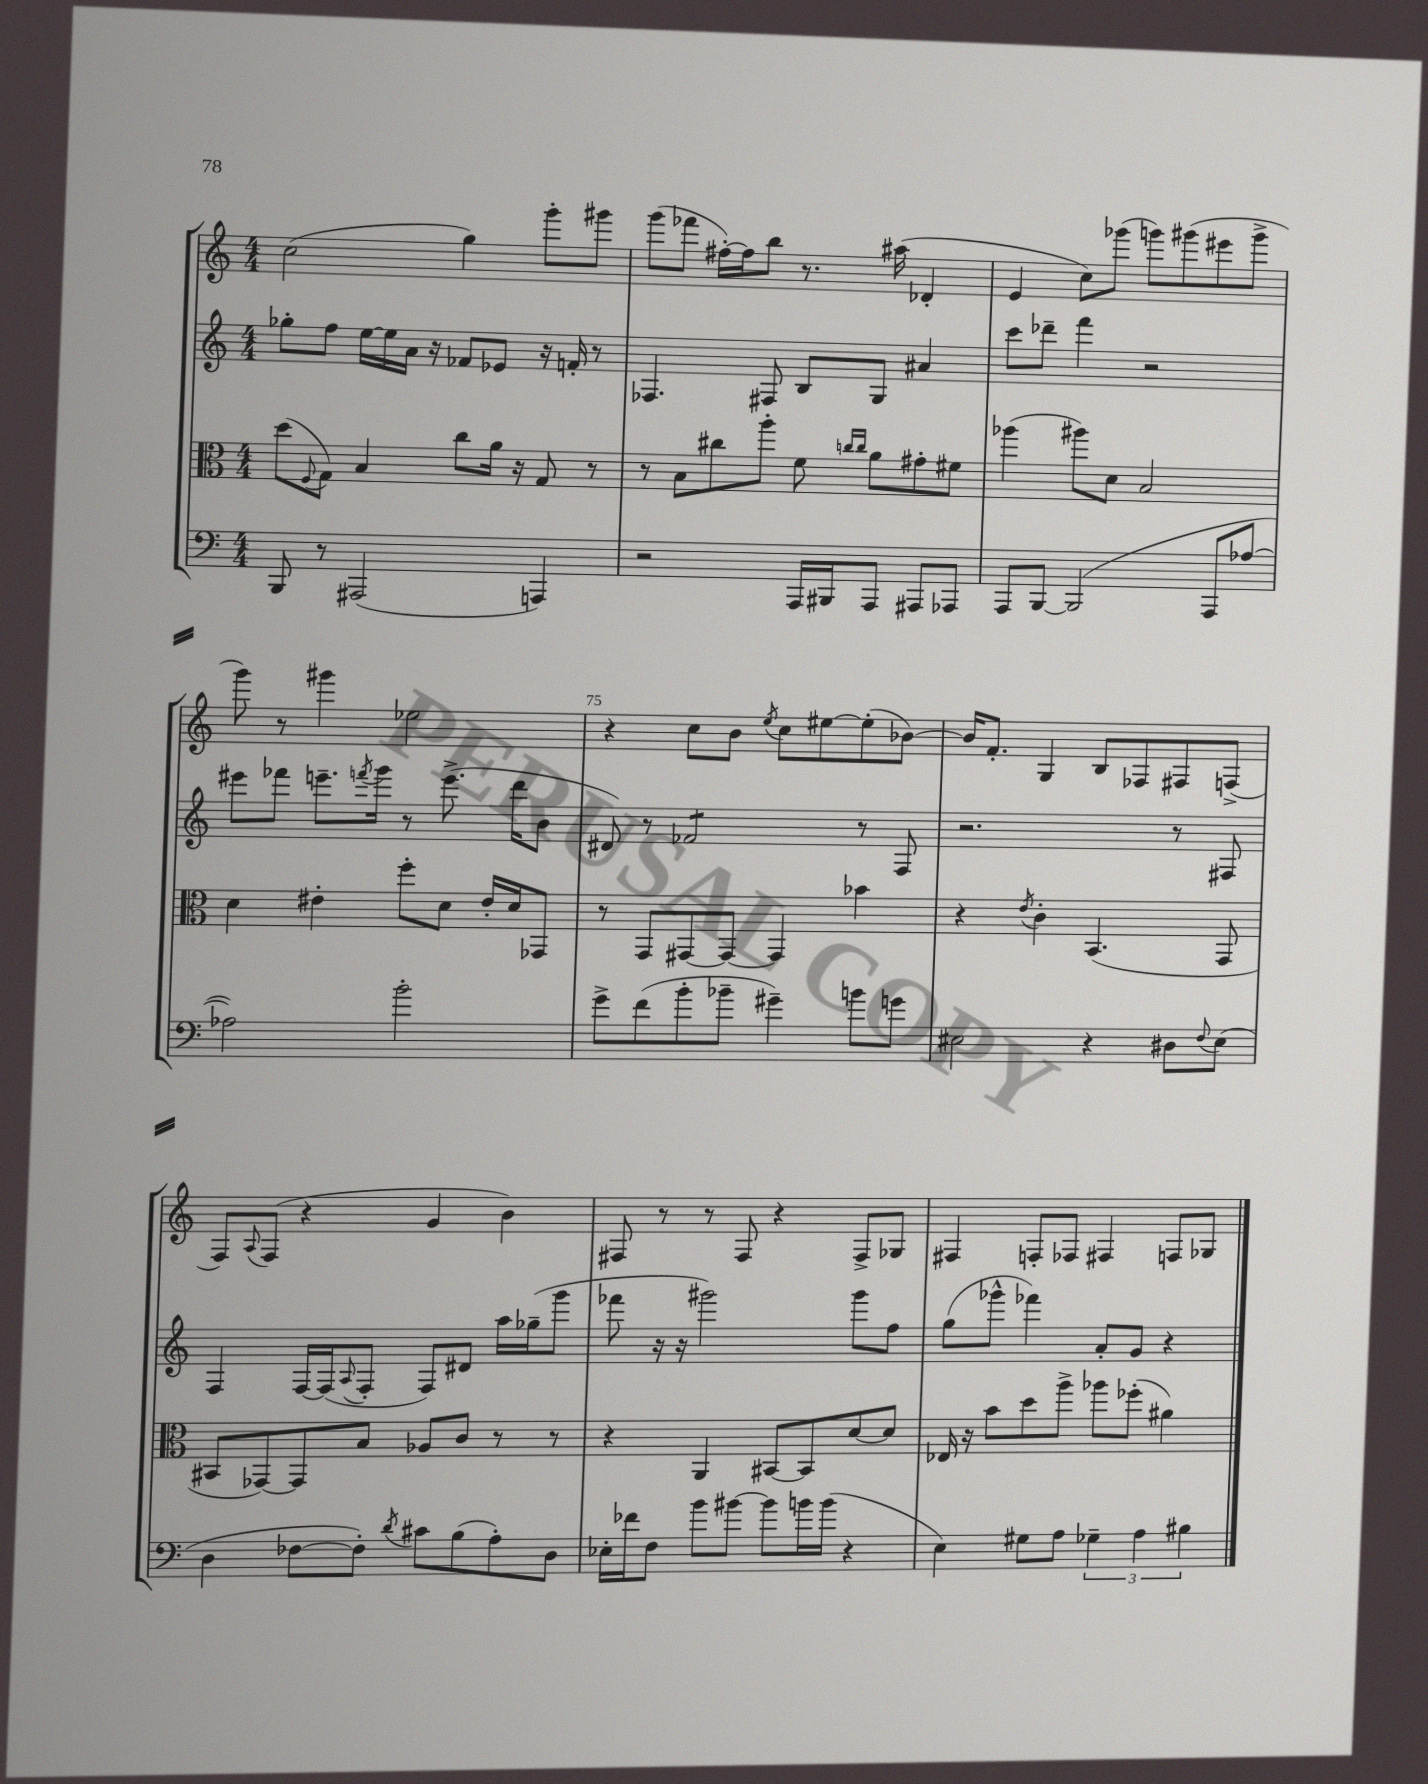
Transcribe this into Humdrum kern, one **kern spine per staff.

**kern	**kern	**kern	**kern
*staff4	*staff3	*staff2	*staff1
*clefF4	*clefC3	*clefG2	*clefG2
*k[]	*k[]	*k[]	*k[]
*M4/4	*M4/4	*M4/4	*M4/4
8BBB/	(8dd\L	8gg-'\L	(2cc\
.	8qqF/	.	.
8r	8G\J)	8ff\J	.
(2AAA#/	4B/	[16ee\LL	.
.	.	16ee\]	.
.	.	16a\JJ	.
.	.	16r	.
.	8cc\L	8f-/L	4gg\)
.	16a\Jk	8e-/J	.
.	16r	.	.
4AAA/)	8G/	16r	8ggg'\L
.	.	16f'/	.
.	8r	8r	8ggg#\J
=	=	=	=
2r	8r	4.F-/	(8ggg\L
.	8B\L	.	8fff-\J
.	8cc#\	.	[16ff#'\LL)
.	.	.	16ff#\]J
.	8aa'\J	8F#/	8bb\J
16AAA/LL	8f\	8B/L	8.r
16BBB#/J	.	.	.
.	16qqcc/LL	.	.
.	16qqcc/JJ	.	.
8AAA/J	8a\L	8G/J	.
.	.	.	(16aa#\
8AAA#/L	8g#'\	4a#/	4d-'/
8AAA-/J	8f#\J	.	.
=	=	=	=
8AAA/L	(4aa-\	8ccc\L	4e/
[8BBB/J	.	8ddd-~\J	.
(2BBB/]	8aa#\L)	4fff\	8cc\L)
.	8d\J	.	(8ggg-\J
.	2B/	2r	8ggg\L)
.	.	.	(8ggg#\
8AAA/L	.	.	8eee#\
[8A-/J	.	.	8ggg#^\J
=	=	=	=
2A-\])	4d\	8eee#\L	8ggg\)
.	.	8fff-\J	8r
.	4e#'\	8.eee~\L	4ggg#\
.	.	8qfff/	.
.	.	16ggg\Jk	.
2b'\	8ff'\L	8r	2ee-\
.	8d\J	(8.eee^\	.
.	16e#'/LL	.	.
.	16d/J	16ddd\LK	.
.	8GG-/J	8b\J	.
=	=	=	=
8g^\L	8r	8d#/)	4r
(8f\	8GG/L	8r	.
8b'\	[8GG#/	2f-/	8cc\L
8b-~\J	8GG#/_J	.	8b\J
.	.	.	8qee/
4g#~\)	4GG#/]	.	8cc\L
.	.	.	[8ee#\
8b\L	4b-\	8r	(8ee#'\]
8g\J	.	8F/	[8b-\J)
=	=	=	=
2E#\	4r	2.r	16b-/]LK
.	.	.	8.f'/J
.	8qe/	.	.
.	4c'\	.	4G/
4r	(4.BB/	.	8B/L
.	.	.	8F-/
8D#\L	.	8r	8F#/
8qqF/	.	.	.
(8E#\J	8GG/	8F#/	(8F^/J
=	=	=	=
4D\	8BB#/L	4F/	8F/L)
.	.	.	8qqA/
.	[8GG-/)	.	(8F/J
[8F-\L	8GG-/]	[16F/LL	4r
.	.	(16F/]J	.
.	.	8qqA/	.
8F-'\]J)	8B/J	8F'/J	.
8qd/	.	.	.
8c#\L	8A-/L	8F/L)	4g/
(8B\	8c/J	8d#/J	.
8A'\)	8r	16aa\LL	4b\)
.	.	(16gg-~\J	.
8D\J	8r	8ggg\J	.
=	=	=	=
16E-'\LL	4r	8fff-\	8F#/
16f-\J	.	.	.
8F\J	.	16r	8r
.	.	16r	.
8b\L	4AA/	2ggg#\)	8r
[8b#\J	.	.	8F#/
8b#\]L	[8BB#/L	.	4r
16b\L	8BB#/]	.	.
(16b\JJ	.	.	.
4r	[8d/	8ggg#\L	8F#^/L
.	8d/]J	8ff\J	8G-/J
=	=	=	=
4E\)	16E-/	(8gg\L	4F#/
.	16r	.	.
.	8b\L	8ggg-^^\J	.
8G#\L	8dd\	4fff-\)	8F'/L
8A\J	8aa^\J	.	8F-/J
6G-~\	8aa-\L	8a'/L	4F#/
.	(8ff-'\J	8g/J	.
6A\	.	.	.
.	4a#\)	4r	8F/L
6B#\	.	.	.
.	.	.	8G-/J
==	==	==	==
*-	*-	*-	*-
